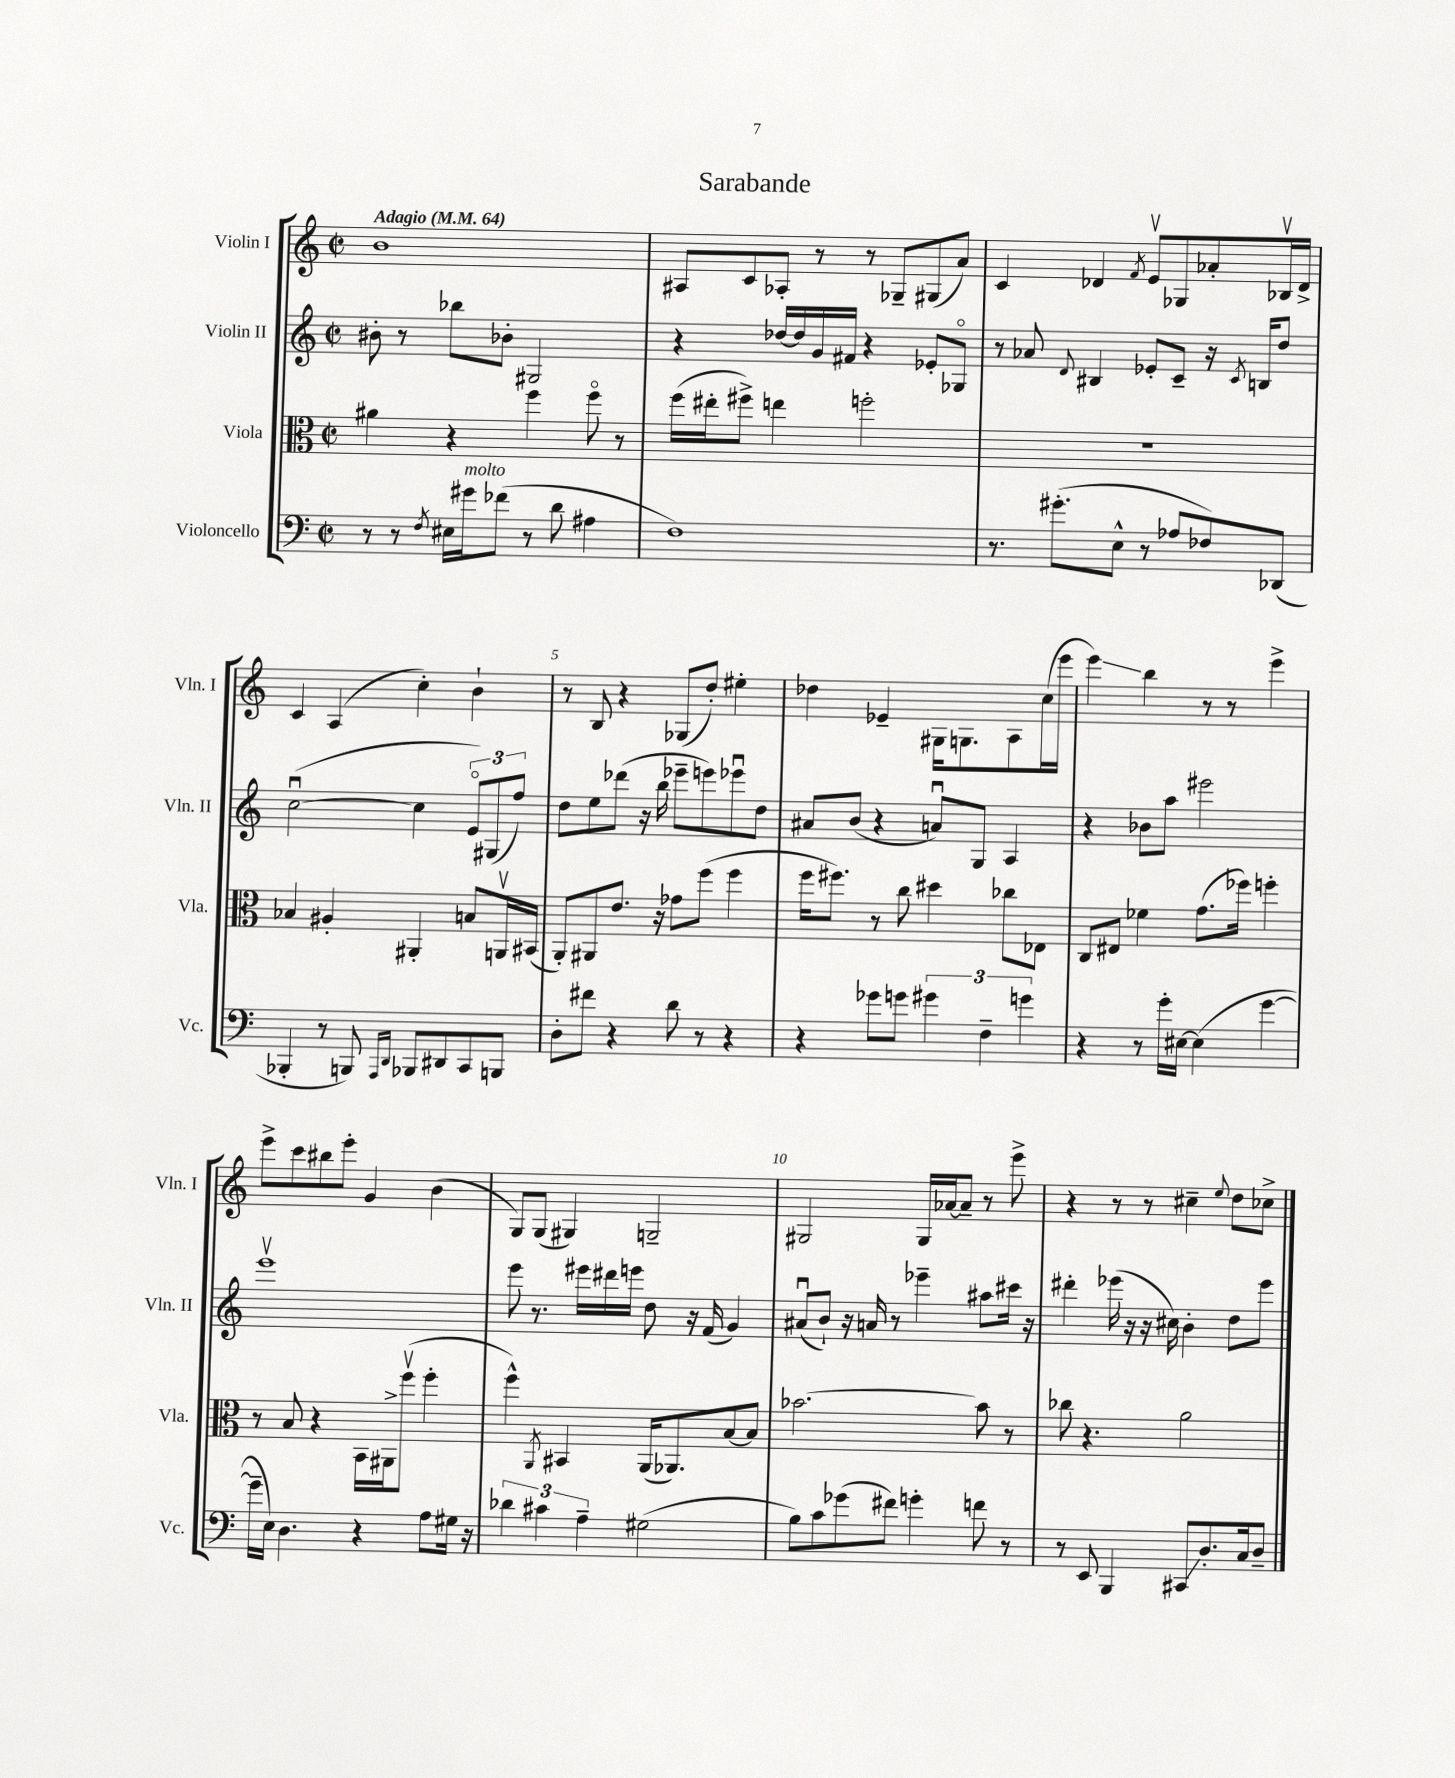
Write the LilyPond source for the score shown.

\header { title = "Sarabande" }
<<
\new StaffGroup <<
\new Staff = "s0" \with { instrumentName = "Violin I" shortInstrumentName = "Vln. I" } {
    \clef treble \key c \major \defaultTimeSignature \time 2/2 \tempo "Adagio" 4 = 64
    b'1 |
    ais8 c'8 aes8-. r8 r8 ges8-- gis8( a'8) |
    c'4 des'4 \acciaccatura { f'8 } e'8\upbow ges8 aes'8-. bes16\upbow des'16-> |
    c'4 a4( c''4-.) b'4-! |
    r8 b8 r4 ges8( d''8-.) eis''4-. |
    des''4 ees'4-- gis16 g8. a8 c''16( e'''16 |
    e'''4\glissando) b''4 r8 r8 e'''4-> |
    e'''8-> c'''8 bis''8 e'''8-. g'4 b'4( |
    g8) g8( gis4) g2-- |
    gis2 gis16 aes'16~ aes'8-- r8 e'''8-> |
    r4 r8 r8 cis''4-- \appoggiatura { e''8 } d''8 ces''8-> \bar "|." |
}
\new Staff = "s1" \with { instrumentName = "Violin II" shortInstrumentName = "Vln. II" } {
    \clef treble \key c \major \defaultTimeSignature \time 2/2
    bis'8-. r8 bes''8 bes'8-. gis2 |
    r4 des''16~ des''16 g'16 fis'16 r4 ees'8-. ges8\flageolet |
    r8 aes'8 \appoggiatura { d'8 } bis4 ees'8-. c'8-- r16 \acciaccatura { c'8 } b16 d''8 |
    c''2~\downbow( c''4 \tuplet 3/2 { e'8\flageolet) gis8( f''8) } |
    d''8 e''8 des'''8( r16 b''16 ees'''8-- e'''8) ees'''8\downbow d''8 |
    ais'8 b'8( r4 a'8\downbow) g8 a4 |
    r4 bes'8 a''8 eis'''2 |
    e'''1\upbow |
    e'''8 r8. eis'''16 dis'''16 e'''16 d''8 r16 f'16( g'4) |
    ais'8\downbow( b'8-!) r16 a'16 r8 ees'''4-- ais''8 cis'''16 r16 |
    dis'''4-. ees'''16( r16 r16 cis''16) b'4-. d''8 ees'''8 \bar "|." |
}
\new Staff = "s2" \with { instrumentName = "Viola" shortInstrumentName = "Vla." } {
    \clef alto \key c \major \defaultTimeSignature \time 2/2
    ais'4 r4 f''4 f''8\flageolet r8 |
    f''16( eis''16-. fis''8->) e''4 f''2-. |
    R1 |
    bes4 ais4-. ais,4-. b8 a,16\upbow bis,16( |
    a,8-.) ais,8 e'8. r16 ges'8 f''8( f''4 |
    f''16 fis''8.) r8 c''8 dis''4 ces''8 ees8 |
    c8 eis8 fes'4 g'8.( fes''16) f''4-. |
    r8 b8 r4 b,16 ais,16-> f''8\upbow( f''4-. |
    f''4-^) \acciaccatura { a,8 } bis,4 a,16( aes,8.) b8~ b8 |
    bes'2.~ bes'8 r8 |
    ces''8 r4. a'2 \bar "|." |
}
\new Staff = "s3" \with { instrumentName = "Violoncello" shortInstrumentName = "Vc." } {
    \clef bass \key c \major \defaultTimeSignature \time 2/2
    r8 r8 \acciaccatura { f8 } eis16 gis'16^\markup { \italic "molto" } fes'8( r8 d'8 ais4 |
    f1) |
    r8. gis'8.-.( e8-^ r8 aes8 fes8) des,8( |
    bes,,4-. r8 b,,8) \grace { a,,16 d,16 } bes,,8 dis,8 c,8 b,,8 |
    d8-. fis'8 r4 d'8 r8 r4 |
    r4 ges'8 g'8 \tuplet 3/2 { gis'4 f4-- g'4 } |
    r4 r8 g'16-. eis16~ eis4( g'4~ |
    g'16-- e16) d4. r4 a8 gis16 r16 |
    \tuplet 3/2 { des'4 cis'4 a4-- } gis2( |
    b8) c'8 ges'8( fis'8) g'4-. f'8 r8 |
    r8 e,8 b,,4 cis,8\glissando d8.-. c16 d8-- \bar "|." |
}
>>
>>
\layout { \context { \Score \override BarNumber.break-visibility = ##(#f #t #t) barNumberVisibility = #(every-nth-bar-number-visible 5) } }
